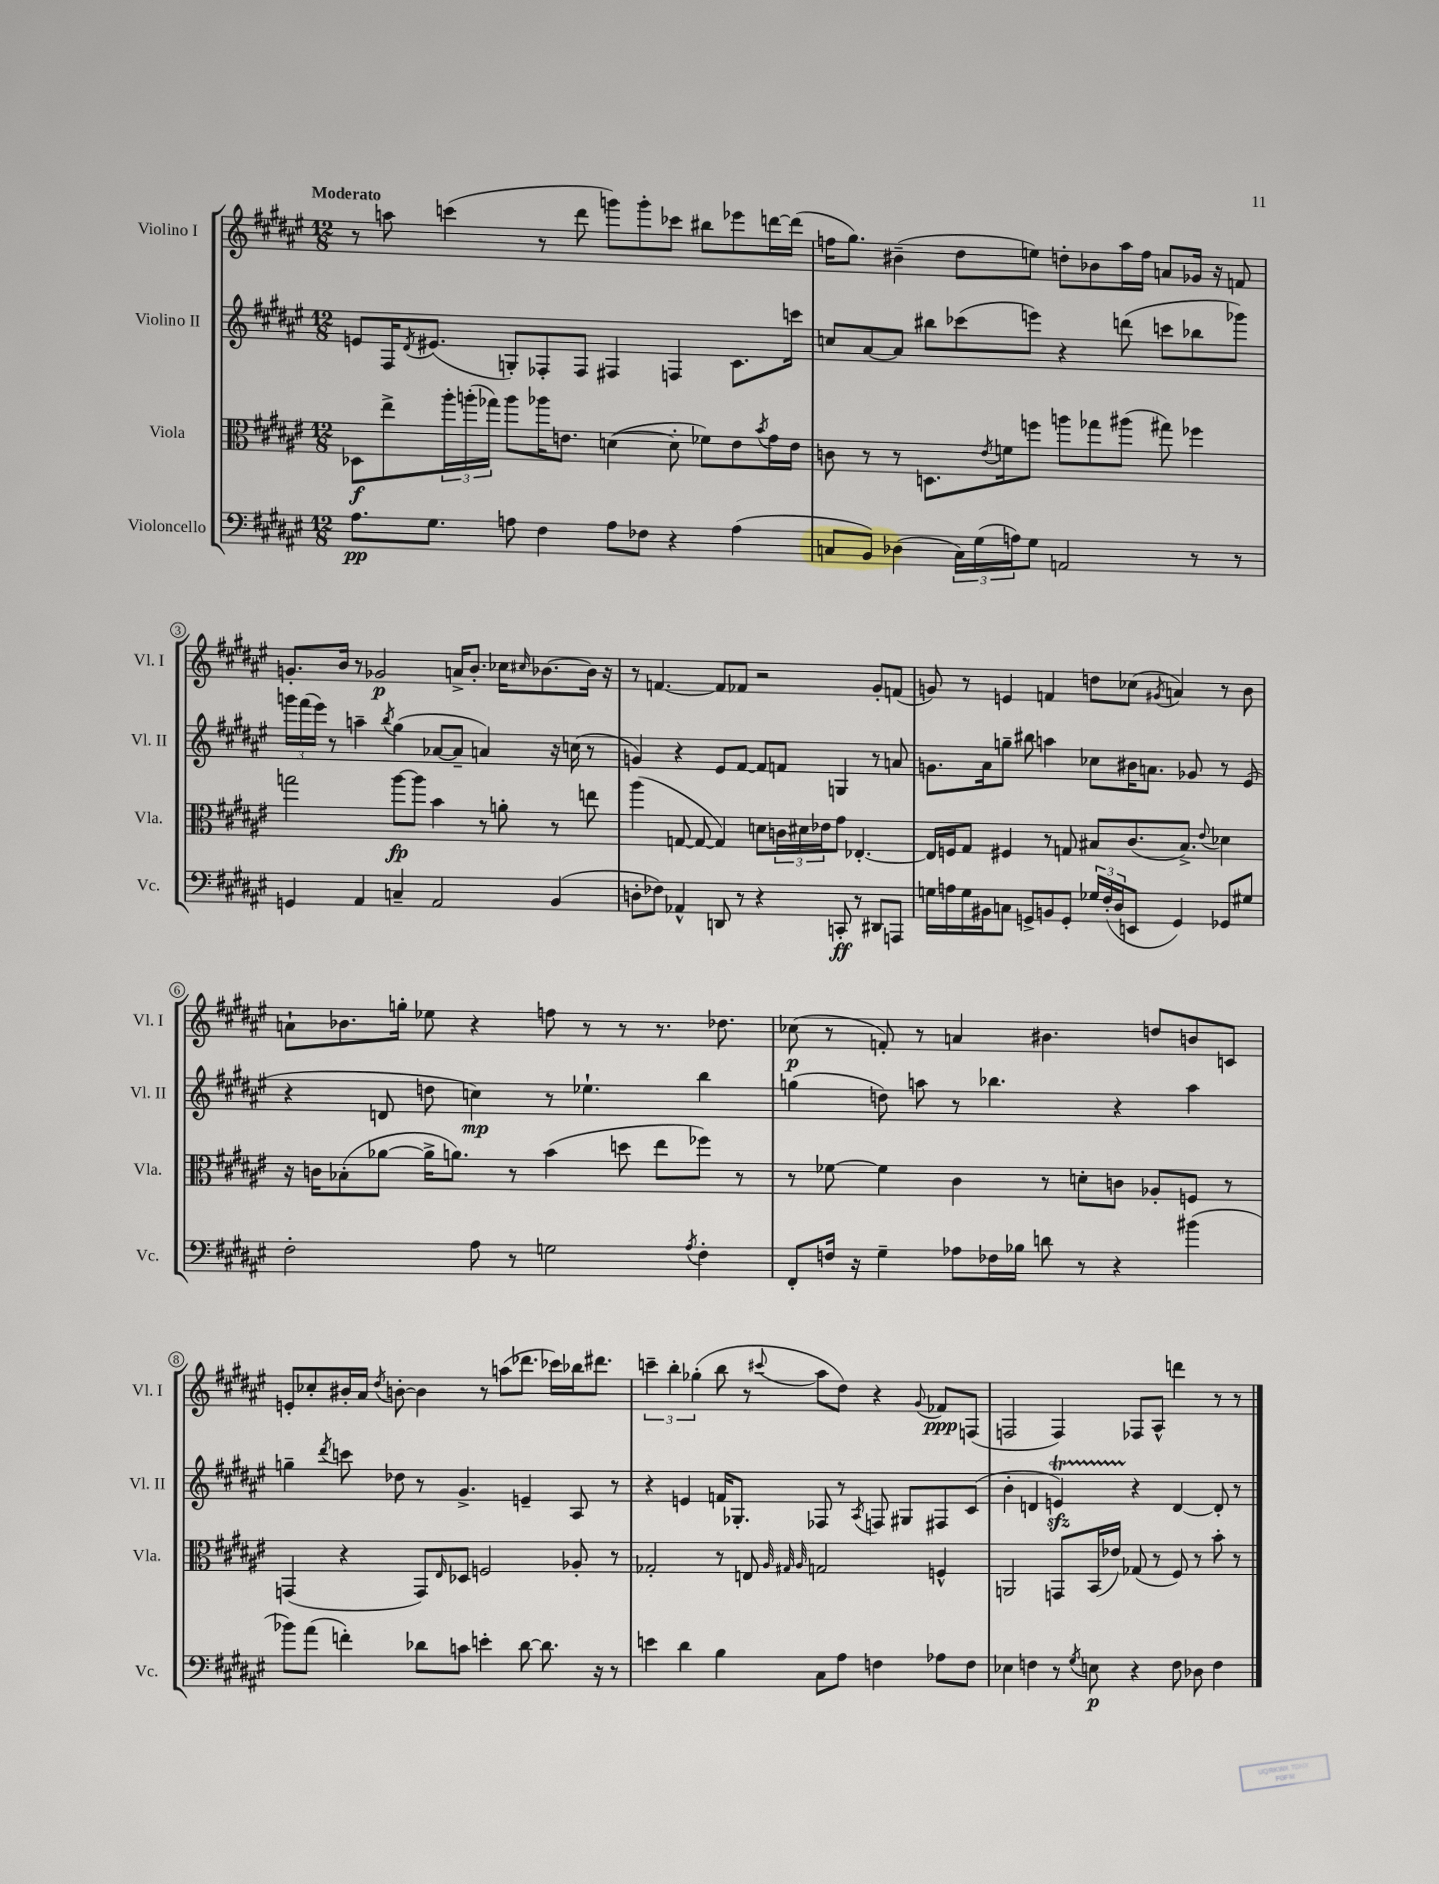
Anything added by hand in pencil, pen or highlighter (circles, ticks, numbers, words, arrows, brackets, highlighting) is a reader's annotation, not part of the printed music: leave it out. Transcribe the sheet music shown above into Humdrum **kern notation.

**kern	**dynam	**kern	**dynam	**kern	**dynam	**kern	**dynam
*part4	*part4	*part3	*part3	*part2	*part2	*part1	*part1
*staff4	*staff4	*staff3	*staff3	*staff2	*staff2	*staff1	*staff1
*I"Violoncello	*	*I"Viola	*	*I"Violino II	*	*I"Violino I	*
*I'Vc.	*	*I'Vla.	*	*I'Vl. II	*	*I'Vl. I	*
*clefF4	*	*clefC3	*	*clefG2	*	*clefG2	*
*k[f#c#g#d#a#e#]	*	*k[f#c#g#d#a#e#]	*	*k[f#c#g#d#a#e#]	*	*k[f#c#g#d#a#e#]	*
*M12/8	*	*M12/8	*	*M12/8	*	*M12/8	*
=1	=1	=1	=1	=1	=1	=1	=1
!	!	!	!	!	!	!LO:TX:a:B:t=Moderato	!
8.A#\L	pp	8D-X\L	f	8en/L	.	8r	.
.	.	8ee#^\	.	16F#/K	.	8aan\	.
.	.	.	.	8qd#/	.	.	.
8.G#\J	.	.	.	(8.e#X/J	.	.	.
.	.	24aa#'\L	.	.	.	(4cccn\	.
.	.	(24aan'\	.	.	.	.	.
.	.	24gg-X\JJ)	.	.	.	.	.
8An\	.	8aa\L	.	8Gn'/L)	.	.	.
4F#\	.	16aa-X\K	.	8F-X'/	.	8r	.
.	.	8.en\J	.	.	.	.	.
.	.	.	.	8F-/J	.	8ddd#\	.
8A\L	.	([4dn\	.	4F#X/	.	8gggn\L)	.
8F-X\J	.	.	.	.	.	8ggg'\	.
4r	.	8d'\]	.	4Fn/	.	8ccc-X\J	.
.	.	8f-X\L)	.	.	.	8bb#X\L	.
(4A\	.	8e\	.	8.c#\L	.	8eee-X\	.
.	.	8qb/	.	.	.	.	.
.	.	16g#\L	.	.	.	[16dddn\L	.
.	.	16e\JJ	.	16cccn\Jk	.	(16ddd\JJ]	.
=2	=2	=2	=2	=2	=2	=2	=2
8Cn/L	.	8cn\	.	8ccn/L	.	16ffn\KL	.
.	.	.	.	.	.	8.gg#\J)	.
8BB/J)	.	8r	.	[8a#/	.	.	.
(4D-X\	.	8r	.	8a#/J]	.	(4b#X~\	.
.	.	8.Dn\L	.	8bb#X\L	.	.	.
24C\LL)	.	.	.	(8ccc-X\	.	8dd#\L	.
(24G#\	.	.	.	.	.	.	.
.	.	8qe#/	.	.	.	.	.
.	.	16fn\k	.	.	.	.	.
24An\J)	.	.	.	.	.	.	.
8G#\J	.	8ffn\J	.	8eeen\J)	.	8een\J)	.
2AAn/	.	8aan\L	.	4r	.	8ddn'\L	.
.	.	8gg-X\	.	.	.	8b-X\	.
.	.	(8aa#X\J	.	(8dddn\	.	16aa#\L	.
.	.	.	.	.	.	16ff\JJ	.
.	.	8gg#X\)	.	8cccn\L	.	8an/L	.
8r	.	4ff-X\	.	8bb-X\	.	16g-X/Jk	.
.	.	.	.	.	.	16r	.
8r	.	.	.	8ggg-X\J)	.	8fn/	.
!!LO:LB:g=z
=3	=3	=3	=3	=3	=3	=3	=3
4GGn/	.	2ggn\	.	24gggn\LL	.	8.gn'/L	.
.	.	.	.	(24fff#\	.	.	.
.	.	.	.	24eee#\JJ)	.	.	.
.	.	.	.	8r	.	.	.
.	.	.	.	.	.	16b/Jk	.
4AA#/	.	.	.	4aan~\	.	8r	.
.	.	.	.	.	.	2g-X/	p
.	.	.	.	8qbb/	.	.	.
4Cn~/	.	[8aa#\L	fp	(4gg#\	.	.	.
.	.	8aa#\J]	.	.	.	.	.
2AA#/	.	4b\	.	[8a-X/L	.	.	.
.	.	.	.	8a-~/J]	.	16an^/KL	.
.	.	.	.	.	.	8.b'/J	.
.	.	8r	.	4an/)	.	.	.
.	.	8an'\	.	.	.	16cc-X\KL	.
.	.	.	.	.	.	16qqcc#X/	.
.	.	.	.	.	.	[8.b-X\	.
(4BB/	.	8r	.	16r	.	.	.
.	.	.	.	(16ccn\	.	.	.
.	.	8een\	.	8r	.	16b-\Jk]	.
.	.	.	.	.	.	16r	.
=4	=4	=4	=4	=4	=4	=4	=4
8Dn'\L	.	(4aa#\	.	4gn/)	.	8r	.
8F-X\J)	.	.	.	.	.	[4.fn/	.
4AA-X^^/	.	[8Gn/	.	4r	.	.	.
.	.	8G/_	.	.	.	.	.
8DDn/	.	4G/])	.	8e#/L	.	8f/L]	.
8r	.	.	.	[8f#/J	.	8f-X/J	.
4r	.	8dn\L	.	8f#/L]	.	2r	.
.	.	24cn\L	.	8fn/J	.	.	.
.	.	24d#X\	.	.	.	.	.
.	.	24e-X\J	.	.	.	.	.
8CCn'/	ff	8g#\J	.	4Gn/	.	.	.
8r	.	[4.E-X'/	.	.	.	.	.
8DD#X/L	.	.	.	8r	.	8g#'/L	.
8AAAn/J	.	.	.	8an/	.	(8fn/J	.
=5	=5	=5	=5	=5	=5	=5	=5
16Gn\LL	.	16E-/LL]	.	8.gn\L	.	8gn/)	.
16An\	.	16Fn/J	.	.	.	.	.
16G\	.	8G#/J	.	.	.	8r	.
16BB#X\J	.	.	.	16a#\k	.	.	.
8Cn\J	.	4F#X/	.	8ggn~\J	.	4en/	.
8GGn^/L	.	.	.	8bb#X\	.	.	.
8BBn/	.	8r	.	4aan\	.	4fn/	.
8GG'/J	.	8Gn/	.	.	.	.	.
24G-X/LL	.	8B#X/L	.	8cc-X\L	.	8ddn\L	.
(24F#'/	.	.	.	.	.	.	.
24D#/J	.	.	.	.	.	.	.
8EEn/J	.	(8.c#/	.	16b#X\K	.	(8cc-X\J	.
.	.	.	.	8.an\J	.	.	.
.	.	.	.	.	.	8qg#X/	.
4GG/)	.	.	.	.	.	4an/)	.
.	.	8.B#^/J)	.	.	.	.	.
.	.	.	.	8g-X/	.	.	.
.	.	8qqe#/	.	.	.	.	.
8GG-X/L	.	4d-X\	.	8r	.	8r	.
8G#X/J	.	.	.	(8e#/	.	8b\	.
!!LO:LB:g=z
=6	=6	=6	=6	=6	=6	=6	=6
2F#'\	.	16r	.	4r	.	8an`\L	.
.	.	16cn\KL	.	.	.	.	.
.	.	(8B-X'\	.	.	.	8.b-X\	.
.	.	[8a-X\J	.	8dn/	.	.	.
.	.	.	.	.	.	16ggn'\Jk	.
.	.	16a-^\KL]	.	8ddn\	.	8ee-X\	.
.	.	8.an\J)	.	.	.	.	.
8A#\	.	.	.	4ccn\)	mp	4r	.
8r	.	8r	.	.	.	.	.
2Gn\	.	(4b\	.	8r	.	8ffn\	.
.	.	.	.	4.ee-X`\	.	8r	.
.	.	8ddn\	.	.	.	8r	.
.	.	8ee#\L	.	.	.	8.r	.
8qA#/	.	.	.	.	.	.	.
4F#'\	.	8ff-X\J)	.	4bb\	.	.	.
.	.	.	.	.	.	8.dd-X\	.
.	.	8r	.	.	.	.	.
=7	=7	=7	=7	=7	=7	=7	=7
8FF#'/L	.	8r	.	(4ggn\	.	(8cc-X\	p
16Fn/Jk	.	[8f-X\	.	.	.	8r	.
16r	.	.	.	.	.	.	.
4G#~\	.	4f-\]	.	8ddn\)	.	8fn'/)	.
.	.	.	.	8aan\	.	8r	.
8A-X\L	.	4c#\	.	8r	.	4an/	.
16F-X\L	.	.	.	4.bb-X\	.	.	.
16B-X\JJ	.	.	.	.	.	.	.
8dn\	.	8r	.	.	.	4.b#X\	.
8r	.	8dn'\L	.	.	.	.	.
4r	.	8cn\J	.	4r	.	.	.
.	.	8A-X'/L	.	.	.	8ddn/L	.
(4b#X\	.	8Fn/J	.	4aa\	.	8bn/	.
.	.	8r	.	.	.	8cn/J	.
!!LO:LB:g=z
=8	=8	=8	=8	=8	=8	=8	=8
8b-X\L)	.	(4GGn/	.	4ggn~\	.	8en'/L	.
(8a#\J	.	.	.	.	.	8cc-X'/	.
.	.	.	.	8qddd#/	.	.	.
4fn'\)	.	4r	.	8cccn\	.	16b#X'/L	.
.	.	.	.	.	.	16a#/JJ	.
.	.	.	.	.	.	8qdd#/	.
.	.	.	.	8dd-X\	.	[8bn'\	.
8d-X\L	.	8GG/L)	.	8r	.	4b\]	.
.	.	16qqE#/	.	.	.	.	.
8cn\J	.	8D-X/J	.	4.g#^/	.	.	.
4en'\	.	2Fn/	.	.	.	8r	.
.	.	.	.	.	.	(8aan\L	.
[8d-\	.	.	.	4en~/	.	8.ddd-X\J	.
8.d-\]	.	.	.	.	.	.	.
.	.	.	.	.	.	16ccc-X\LL)	.
.	.	8A-X'/	.	8A#/	.	16bb-X\J	.
16r	.	.	.	.	.	8.ddd#X\J	.
8r	.	8r	.	8r	.	.	.
=9	=9	=9	=9	=9	=9	=9	=9
4en\	.	2G-X'/	.	4r	.	6cccn~\	.
.	.	.	.	.	.	6bb'\	.
4d#\	.	.	.	4en/	.	.	.
.	.	.	.	.	.	(6gg-X'\	.
4B\	.	8r	.	16fn/KL	.	8bb\	.
.	.	.	.	8.G-X'/J	.	.	.
.	.	8En/	.	.	.	8r	.
.	.	32qqA#/	.	.	.	.	.
.	.	32qqG#X/	.	.	.	.	.
.	.	32qqA#/	.	.	.	8qqccc#X/	.
8C#\L	.	2Gn/	.	8F-X/	.	8aa#\L	.
8A#\J	.	.	.	8r	.	8dd#\J)	.
.	.	.	.	8qA#/	.	.	.
4Fn\	.	.	.	8Fn/	.	4r	.
.	.	.	.	8G#X/L	.	.	.
.	.	.	.	.	.	8qqg#/	.
8A-X\L	.	4Fn^^/	.	8F#X/	.	8f-X/L	ppp
8F\J	.	.	.	(8c#/J	.	(8Fn/J	.
=10	=10	=10	=10	=10	=10	=10	=10
4E-X\	.	2AAn/	.	4b'\	.	2Fn/	.
4Fn\	.	.	.	4dn/	.	.	.
8r	.	8GGn/L	.	4enzzT/)	.	4F/)	.
8qG#/	.	.	.	.	.	.	.
8En\	p	(16BB/L	.	.	.	.	.
.	.	16e-X/JJ)	.	.	.	.	.
4r	.	(8G-X/	.	4r	.	8F-X/L	.
.	.	8r	.	.	.	8A#^^/J	.
8F\	.	8F#/)	.	[4d/	.	4dddn\	.
8D-X\	.	8r	.	.	.	.	.
4F\	.	8b'\	.	8d'/]	.	8r	.
.	.	8r	.	8r	.	8r	.
==	==	==	==	==	==	==	==
*-	*-	*-	*-	*-	*-	*-	*-
